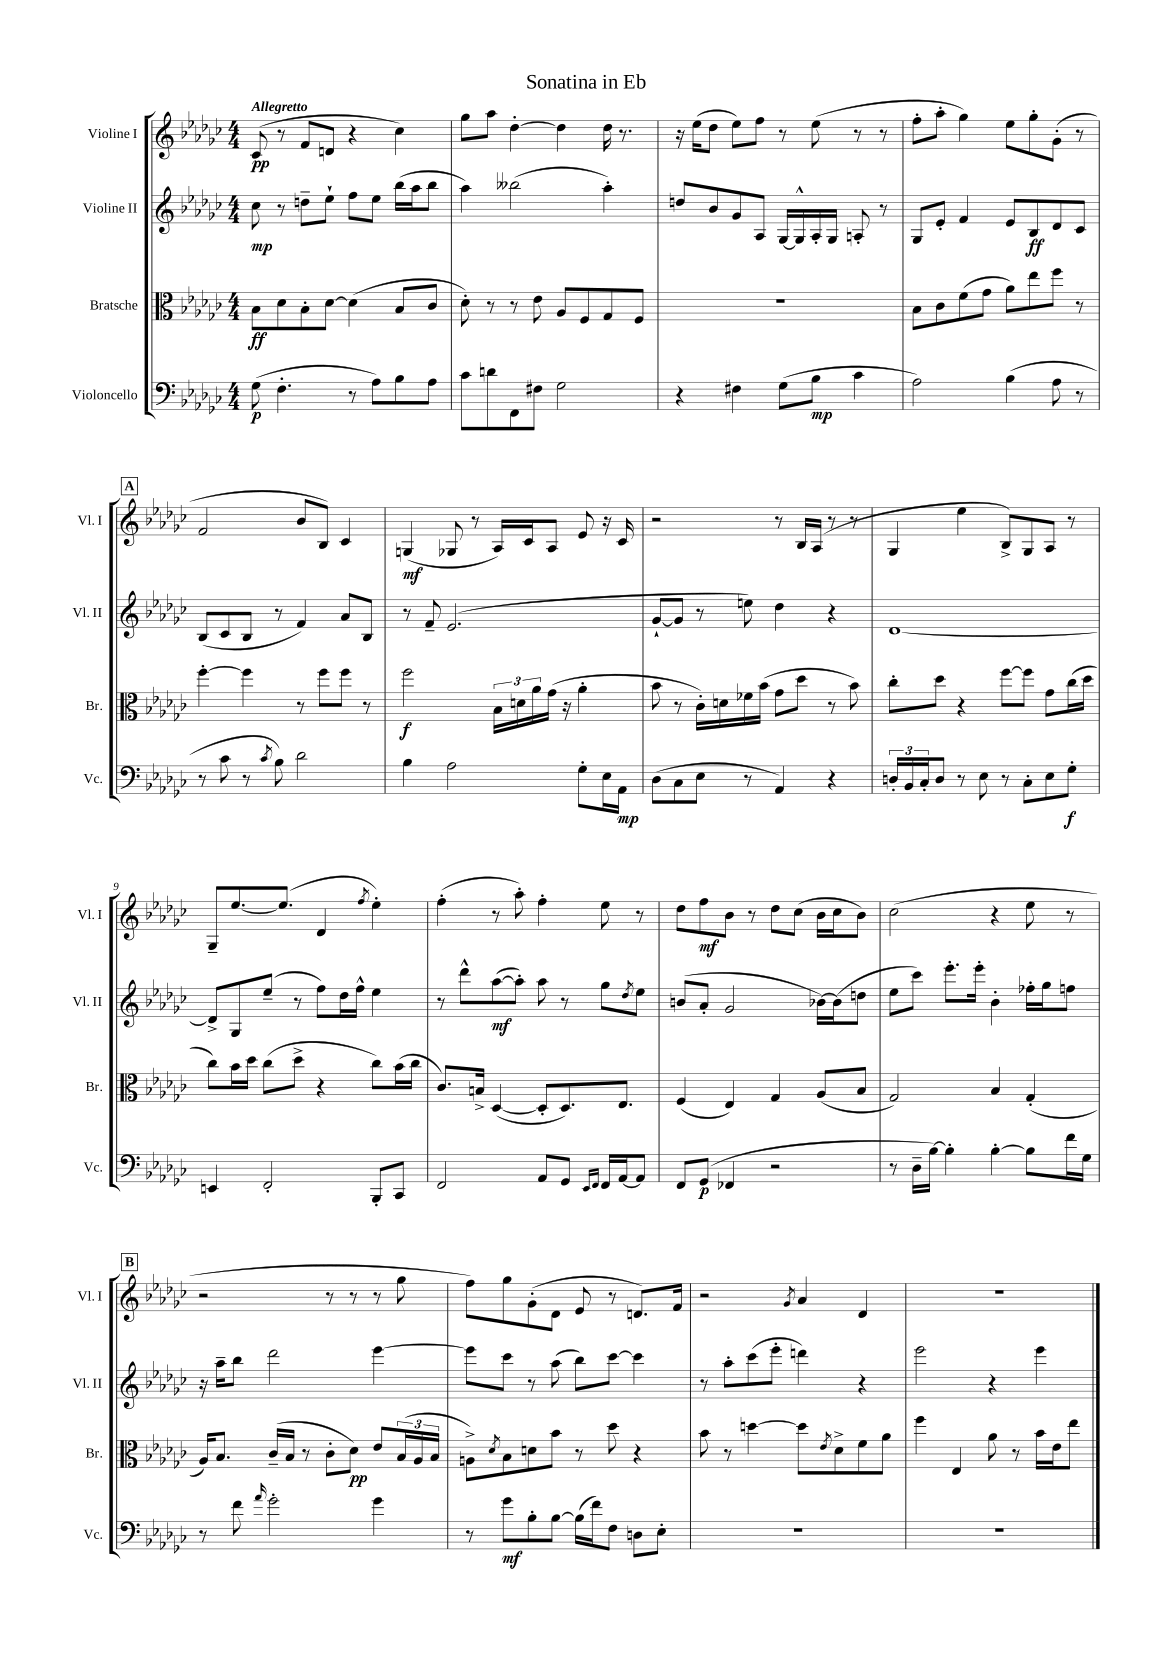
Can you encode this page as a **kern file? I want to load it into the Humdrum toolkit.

**kern	**dynam	**kern	**dynam	**kern	**dynam	**kern	**dynam
*part4	*part4	*part3	*part3	*part2	*part2	*part1	*part1
*staff4	*staff4	*staff3	*staff3	*staff2	*staff2	*staff1	*staff1
*I"Violoncello	*	*I"Bratsche	*	*I"Violine II	*	*I"Violine I	*
*I'Vc.	*	*I'Br.	*	*I'Vl. II	*	*I'Vl. I	*
*clefF4	*	*clefC3	*	*clefG2	*	*clefG2	*
*k[b-e-a-d-g-c-]	*	*k[b-e-a-d-g-c-]	*	*k[b-e-a-d-g-c-]	*	*k[b-e-a-d-g-c-]	*
*M4/4	*	*M4/4	*	*M4/4	*	*M4/4	*
=1	=1	=1	=1	=1	=1	=1	=1
!	!	!	!	!	!	!LO:TX:a:B:t=Allegretto	!
(8G-\	p	8B-\L	ff	8cc-\	mp	(8c-/	pp
4.F'\	.	8d-\	.	8r	.	8r	.
.	.	8B-'\	.	8ddn~\L	.	8f/L	.
.	.	[8d-\J	.	8ee-`\J	.	8dn/J	.
8r	.	(4d-\]	.	8ff\L	.	4r	.
8A-\L)	.	.	.	8ee-\J	.	.	.
8B-\	.	8B-/L	.	(16bb-\LL	.	4cc-\)	.
.	.	.	.	16aa-\J	.	.	.
8A-\J	.	8c-/J	.	8bb-\J	.	.	.
=2	=2	=2	=2	=2	=2	=2	=2
8c-\L	.	8d-'\)	.	4aa-\)	.	8gg-\L	.
8dn\	.	8r	.	.	.	8aa-\J	.
8FF\	.	8r	.	(2bb--X\	.	[4dd-'\	.
8F#X\J	.	8e-\	.	.	.	.	.
2G-\	.	8A-/L	.	.	.	4dd-\]	.
.	.	8F/	.	.	.	.	.
.	.	8G-/	.	4aa-'\)	.	16dd-\	.
.	.	.	.	.	.	8.r	.
.	.	8F/J	.	.	.	.	.
=3	=3	=3	=3	=3	=3	=3	=3
4r	.	1r	.	8ddn/L	.	16r	.
.	.	.	.	.	.	(16ee-\KL	.
.	.	.	.	8b-/	.	8dd-\J	.
4F#X\	.	.	.	8g-/	.	8ee-\L)	.
.	.	.	.	8A-/J	.	8ff\J	.
(8G-\L	.	.	.	[16G-/LL	.	8r	.
.	.	.	.	16G-^^/]	.	.	.
8B-\J	mp	.	.	16A-'/	.	(8ee-\	.
.	.	.	.	16G-/JJ	.	.	.
4c-\	.	.	.	8An'/	.	8r	.
.	.	.	.	8r	.	8r	.
=4	=4	=4	=4	=4	=4	=4	=4
2A-\)	.	8B-\L	.	8G-/L	.	8ff'\L	.
.	.	8c-\	.	8e-'/J	.	8aa-'\J	.
.	.	(8f\	.	4f/	.	4gg-\)	.
.	.	8g-\J	.	.	.	.	.
(4B-\	.	8a-\L)	.	8e-/L	.	8ee-\L	.
.	.	8ee-\	.	8B-/	ff	8gg-'\	.
8A-\	.	8ff\J	.	8d-/	.	(8g-'\J	.
8r	.	8r	.	8c-/J	.	8r	.
!!LO:LB:g=z
!!LO:REH:place=s1:t=A
=5	=5	=5	=5	=5	=5	=5	=5
8r	.	[4ff'\	.	(8B-/L	.	2f/	.
8c-\	.	.	.	8c-/	.	.	.
8r	.	4ff\]	.	8B-/J	.	.	.
8qc-/	.	.	.	.	.	.	.
8B-\)	.	.	.	8r	.	.	.
2d-\	.	8r	.	4f/)	.	8b-/L	.
.	.	8ff\L	.	.	.	8B-/J)	.
.	.	8ff\J	.	8a-/L	.	4c-/	.
.	.	8r	.	8B-/J	.	.	.
=6	=6	=6	=6	=6	=6	=6	=6
4B-\	.	2ff\	f	8r	.	(4Gn/	mf
.	.	.	.	8f~/	.	.	.
2A-\	.	.	.	(2.e-/	.	8G-X/	.
.	.	.	.	.	.	8r	.
.	.	24B-\LL	.	.	.	16A-/LL)	.
.	.	24dn\	.	.	.	.	.
.	.	.	.	.	.	16c-/J	.
.	.	24a-\	.	.	.	.	.
.	.	(16g-\JJ	.	.	.	8A-/J	.
.	.	16r	.	.	.	.	.
8G-'\L	.	4a-'\	.	.	.	8e-/	.
16E-\L	.	.	.	.	.	16r	.
16AA-\JJ	mp	.	.	.	.	16c-/	.
=7	=7	=7	=7	=7	=7	=7	=7
(8D-\L	.	8b-\	.	[8g-`/L	.	2r	.
8C-\	.	8r	.	8g-/J]	.	.	.
8E-\J	.	16c-'\LL)	.	8r	.	.	.
.	.	16dn\	.	.	.	.	.
8r	.	16f-X\	.	8een\)	.	.	.
.	.	(16b-\JJ	.	.	.	.	.
4AA-/)	.	8g-\L	.	4dd-\	.	8r	.
.	.	8dd-\J	.	.	.	16B-/LL	.
.	.	.	.	.	.	(16A-/JJ	.
4r	.	8r	.	4r	.	8r	.
.	.	8b-\)	.	.	.	8r	.
=8	=8	=8	=8	=8	=8	=8	=8
24Dn'/LL	.	8cc-'\L	.	[1d-	.	4G-/	.
24BB-/	.	.	.	.	.	.	.
24C-'/J	.	.	.	.	.	.	.
8D/J	.	8dd-\J	.	.	.	.	.
8r	.	4r	.	.	.	4ee-\	.
8E-\	.	.	.	.	.	.	.
8r	.	[8ff\L	.	.	.	8B-^/L)	.
8C-'\L	.	8ff\J]	.	.	.	8G-/	.
8E-\	.	8g-\L	.	.	.	8A-/J	.
8G-'\J	f	(16cc-\L	.	.	.	8r	.
.	.	16dd-\JJ	.	.	.	.	.
!!LO:LB:g=z
=9	=9	=9	=9	=9	=9	=9	=9
4EEn/	.	8cc-\L)	.	8d-^/L]	.	8G-~/L	.
.	.	16b-\L	.	8G-/	.	[8.ee-/	.
.	.	16dd-\JJ	.	.	.	.	.
2FF'/	.	(8cc-\L	.	(8ee-~/J	.	.	.
.	.	.	.	.	.	(8.ee-/J]	.
.	.	8dd-^\J	.	8r	.	.	.
.	.	4r	.	8ff\L)	.	4d-/	.
.	.	.	.	16dd-\L	.	.	.
.	.	.	.	16ff^^\JJ	.	.	.
.	.	.	.	.	.	8qff/	.
8BBB-'/L	.	8cc-\L)	.	4ee-\	.	4ee-'\)	.
8CC-/J	.	(16b-\L	.	.	.	.	.
.	.	16cc-\JJ	.	.	.	.	.
=10	=10	=10	=10	=10	=10	=10	=10
2FF/	.	8.c-/L)	.	8r	.	(4ff'\	.
.	.	.	.	8ddd-^^\L	.	.	.
.	.	16Bn^/Jk	.	.	.	.	.
.	.	([4D-/	.	([8aa-\	mf	8r	.
.	.	.	.	8aa-'\J])	.	8aa-'\)	.
8AA-/L	.	8D-'/L]	.	8aa-\	.	4ff'\	.
8GG-/J	.	8.D-/)	.	8r	.	.	.
16qqEE-/LL	.	.	.	.	.	.	.
16qqFF/JJ	.	.	.	.	.	.	.
16FF/LL	.	.	.	8gg-\L	.	8ee-\	.
[16AA-/J	.	8.E-/J	.	.	.	.	.
.	.	.	.	8qdd-/	.	.	.
8AA-/J]	.	.	.	8ee-\J	.	8r	.
=11	=11	=11	=11	=11	=11	=11	=11
8FF/L	.	(4F/	.	(8bn/L	.	8dd-\L	.
(8GG-/J	p	.	.	8a-'/J	.	8ff\	mf
4FF-X/	.	4E-/)	.	2g-/	.	8b-\J	.
.	.	.	.	.	.	8r	.
2r	.	4G-/	.	.	.	8dd-\L	.
.	.	.	.	.	.	(8cc-\J	.
.	.	(8A-/L	.	[16b-X\LL)	.	16b-\LL	.
.	.	.	.	(16b-\J]	.	16cc-\J	.
.	.	8B-/J	.	8ddn\J	.	8b-\J)	.
=12	=12	=12	=12	=12	=12	=12	=12
8r	.	2G-/)	.	8ee-\L	.	(2cc-\	.
16D-~\LL	.	.	.	8ccc-\J)	.	.	.
[16B-\JJ)	.	.	.	.	.	.	.
4B-'\]	.	.	.	8.eee-'\L	.	.	.
.	.	.	.	16eee-'\Jk	.	.	.
[4B-'\	.	4B-/	.	4b-'\	.	4r	.
8B-\L]	.	(4G-'/	.	16ff-X'\LL	.	8ee-\	.
.	.	.	.	16gg-\J	.	.	.
16f\L	.	.	.	8ffn\J	.	8r	.
16G-\JJ	.	.	.	.	.	.	.
!!LO:LB:g=z
!!LO:REH:place=s1:t=B
=13	=13	=13	=13	=13	=13	=13	=13
8r	.	16A-/KL)	.	16r	.	2r	.
.	.	8.B-/J	.	16aa-~\KL	.	.	.
8f\	.	.	.	8bb-\J	.	.	.
16qqa-/	.	.	.	.	.	.	.
2g-'\	.	(16c-~/LL	.	2ddd-\	.	.	.
.	.	16B-/JJ	.	.	.	.	.
.	.	8r	.	.	.	.	.
.	.	8c-'\L	.	.	.	8r	.
.	.	8d-\J)	pp	.	.	8r	.
4g-\	.	8e-/L	.	[4eee-\	.	8r	.
.	.	(24B-/L	.	.	.	8gg-\	.
.	.	24A-/	.	.	.	.	.
.	.	24B-/JJ	.	.	.	.	.
=14	=14	=14	=14	=14	=14	=14	=14
8r	.	8An^\L)	.	8eee-\L]	.	8ff\L)	.
.	.	8qd-/	.	.	.	.	.
8g-\L	mf	8B-\	.	8ccc-\J	.	8gg-\	.
8B-'\	.	8dn\	.	8r	.	(8g-'\	.
[8B-\J	.	8b-\J	.	(8aa-\	.	8d-\J	.
(16B-\LL]	.	8r	.	8bb-\L)	.	8e-/	.
16f\J)	.	.	.	.	.	.	.
8F\J	.	8dd-\	.	[8ccc-\J	.	8r	.
8Dn\L	.	4r	.	4ccc-\]	.	8.dn/L)	.
8E-'\J	.	.	.	.	.	.	.
.	.	.	.	.	.	16f/Jk	.
=15	=15	=15	=15	=15	=15	=15	=15
1r	.	8b-\	.	8r	.	2r	.
.	.	8r	.	8aa-'\L	.	.	.
.	.	[4ddn\	.	(8ccc-\	.	.	.
.	.	.	.	8eee-'\J	.	.	.
.	.	.	.	.	.	8qg-/	.
.	.	8dd\L]	.	4dddn\)	.	4a-/	.
.	.	8qe-/	.	.	.	.	.
.	.	8d-^\	.	.	.	.	.
.	.	8f\	.	4r	.	4d-/	.
.	.	8a-\J	.	.	.	.	.
=16	=16	=16	=16	=16	=16	=16	=16
1r	.	4ff\	.	2eee-\	.	1r	.
.	.	4E-/	.	.	.	.	.
.	.	8a-\	.	4r	.	.	.
.	.	8r	.	.	.	.	.
.	.	16b-\LL	.	4eee-\	.	.	.
.	.	16e-\J	.	.	.	.	.
.	.	8ee-\J	.	.	.	.	.
==	==	==	==	==	==	==	==
*-	*-	*-	*-	*-	*-	*-	*-
